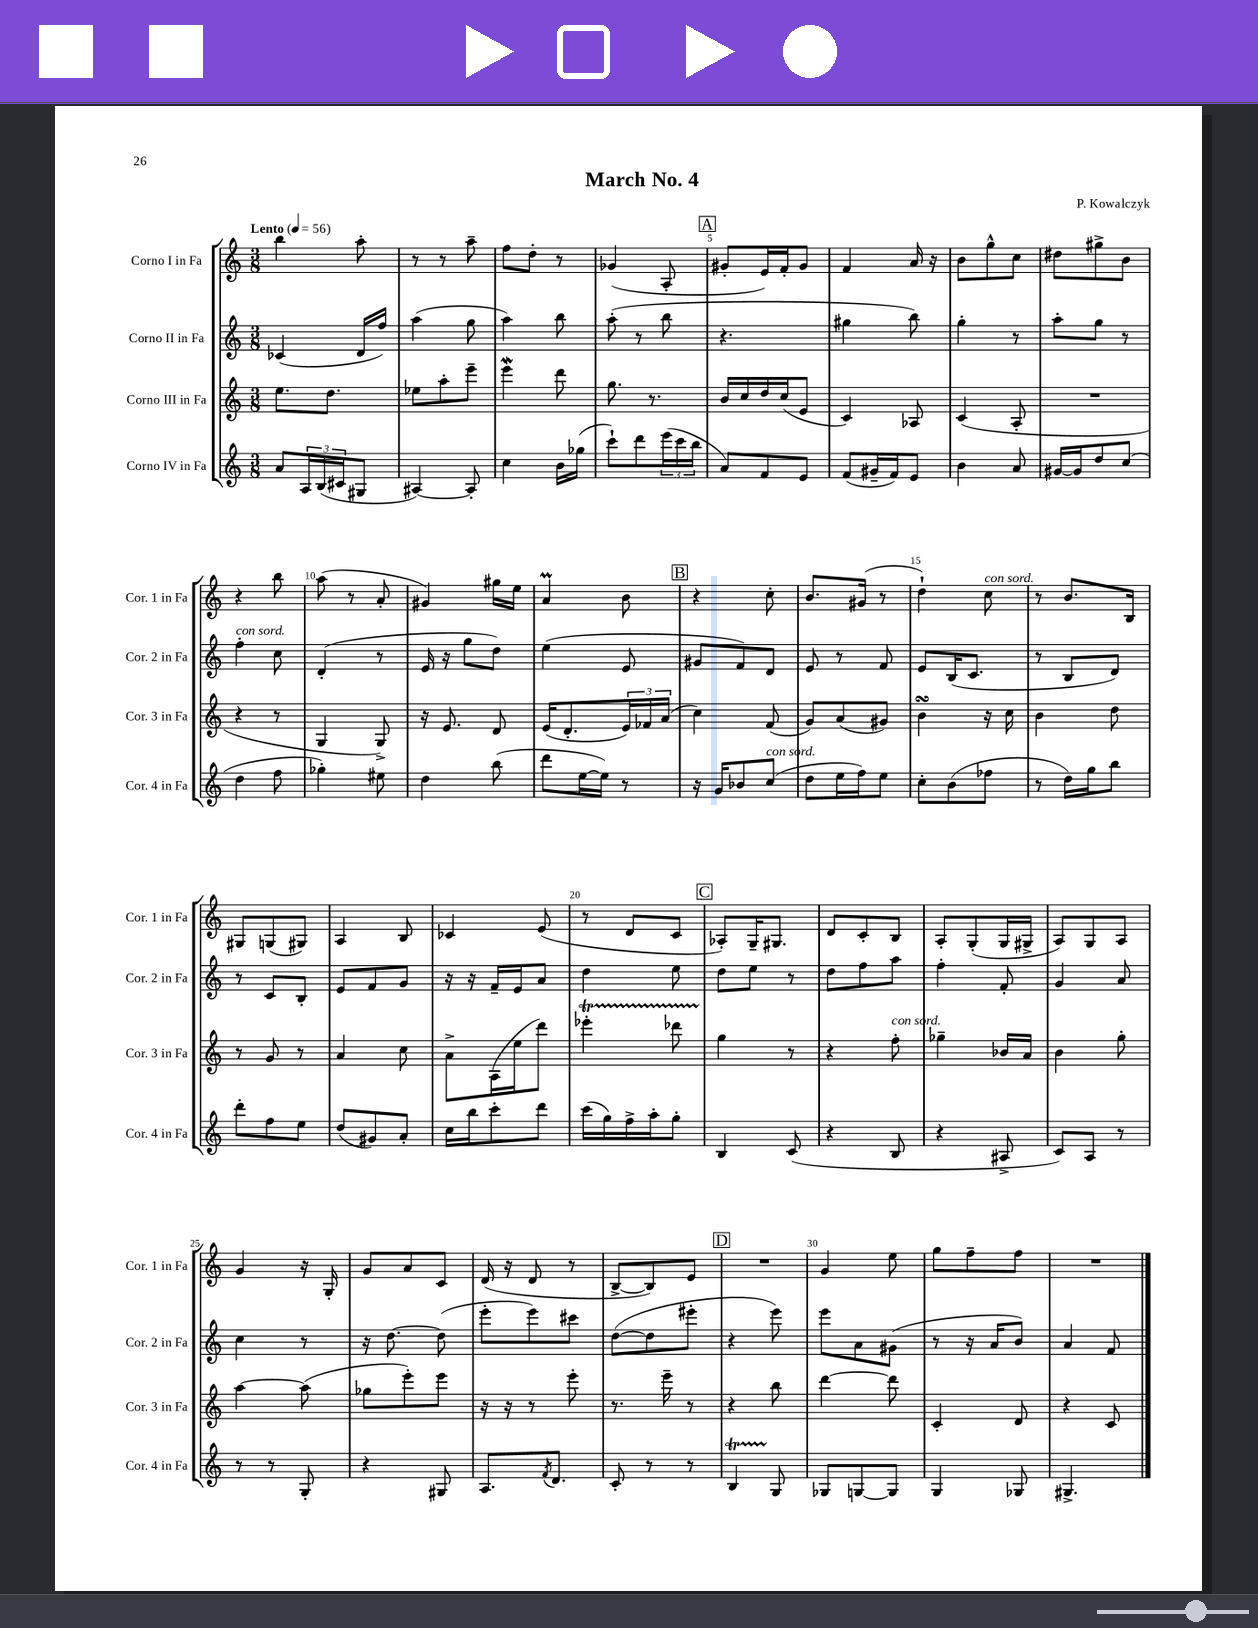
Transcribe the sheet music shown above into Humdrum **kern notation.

**kern	**kern	**kern	**kern
*staff4	*staff3	*staff2	*staff1
*clefG2	*clefG2	*clefG2	*clefG2
*k[]	*k[]	*k[]	*k[]
*M3/8	*M3/8	*M3/8	*M3/8
*MM56	*MM56	*MM56	*MM56
8a/L	8.ee\L	(4c-/	4bb\
24A/L	.	.	.
(24B/	.	.	.
.	8.dd\J	.	.
24c#/J	.	.	.
8G#/J	.	16d/LL	8aa'\
.	.	16ff/JJ)	.
=	=	=	=
[4A#/)	8ee-\L	(4aa\	8r
.	8aa'\	.	8r
8A#'/]	8eee~\J	8gg\	8aa~\
=	=	=	=
4cc\	4eee\	4aa\)	8ff\L
.	.	.	8dd'\J
16b\LL	8ddd\	8bb\	8r
(16gg-\JJ	.	.	.
=	=	=	=
8ccc`\L)	8.gg\	(8aa'\	(4g-/
8ddd\	.	8r	.
.	8.r	.	.
(24eee\L	.	8bb\	8A'/
24ccc\	.	.	.
24bb\JJ	.	.	.
=	=	=	=
8a/L)	16b/LL	4.r	8g#'/L
.	16cc/	.	.
8f/	16dd/	.	16e/L)
.	(16cc/J	.	16f'/J
8e/J	8e/J	.	8g#/J
=	=	=	=
(8f/L	4c/)	4gg#\	4f/
16g#~/L	.	.	.
16f/J)	.	.	.
8e/J	8A-/	8bb\)	16a/
.	.	.	16r
=	=	=	=
4b\	(4c/	4gg'\	8b\L
.	.	.	8gg^^\
8a/	8A'/	8r	8cc\J
=	=	=	=
[16g#/LL	4.r	8aa'\L	8dd#\L
16g#/]J	.	.	.
8dd/	.	8gg\J	8gg#^\
(8cc/J	.	8r	8b\J
=	=	=	=
4dd\	4r	4ff'\	4r
8ff\	8r	8cc\	8bb\
=	=	=	=
4gg-'\)	4G/	(4d'/	(8aa\
.	.	.	8r
8ee#\	8G^/)	8r	8a'/
=	=	=	=
4dd\	16r	16e/	4g#/)
.	8.e/	16r	.
.	.	8gg\L	.
(8bb\	8d/	8dd\J)	16gg#\LL
.	.	.	16ee\JJ
=	=	=	=
8ddd\L	(16e/LK	(4ee\	4a/
.	8.d'/	.	.
[16ee\L	.	.	.
16ee\]JJ)	.	.	.
8r	24e/L)	8e/	8b\
.	24f-/	.	.
.	(24a/JJ	.	.
=	=	=	=
16r	4cc\)	8g#/L	4r
16g/LK	.	.	.
8b-/	.	8f/)	.
(8cc/J	(8f/	8d/J	8cc'\
=	=	=	=
8dd\L	8g/L)	8e/	8.b/L
16ee\L	(8a/	8r	.
16ff\J)	.	.	(16g#/Jk
8ee\J	8g#/J)	8f/	8r
=	=	=	=
8cc'\L	4b\	8e/L	4dd`\)
(8b\	.	(16B/K	.
.	.	8.c/J	.
8ff-\J	16r	.	8cc\
.	16cc\	.	.
=	=	=	=
8r	4b\	8r	8r
16dd\LL)	.	8B/L	8.b/L
16gg\J	.	.	.
8bb\J	8dd\	8d/J)	.
.	.	.	16B/Jk
=	=	=	=
8ddd'\L	8r	8r	8G#/L
8ff\	8g/	8c/L	(8G/
8ee\J	8r	8B'/J	8G#/J)
=	=	=	=
(8dd/L	4a/	8e/L	4A/
8g#/)	.	8f/	.
8a'/J	8cc\	8g/J	8B/
=	=	=	=
16cc\LL	8a^\L	16r	4c-/
16bb\J	.	16r	.
8ccc'\	(16A\L	16f~/LL	.
.	16ee\J	16e/J	.
8ddd\J	8ddd\J)	8a/J	(8e/
=	=	=	=
(16ccc\LL	4eee-'\	4dd\	8r
16gg\)	.	.	.
16ff^\	.	.	8d/L
16aa'\J	.	.	.
8gg'\J	8ddd-\	8ee\	8c/J
=	=	=	=
4B/	4gg\	8dd\L	8A-'/L)
.	.	8ee\J	16G~/K
.	.	.	8.G#/J
(8c/	8r	8r	.
=	=	=	=
4r	4r	8dd\L	8d/L
.	.	8ff\	8c'/
8B/	8ff'\	8aa\J	8B/J
=	=	=	=
4r	4gg-~\	4ff'\	8A'/L
.	.	.	(8G'/
8A#^/	16b-/LL	8f'/	16G/L
.	16a/JJ	.	16G#^/JJ
=	=	=	=
8c/L)	4b\	4g/	8A/L)
8A/J	.	.	8G/
8r	8gg'\	8a/	8A/J
=	=	=	=
8r	[4aa\	4cc\	4g/
8r	.	.	.
8G'/	(8aa\]	8r	16r
.	.	.	16G'/
=	=	=	=
4r	8gg-\L	16r	8g/L
.	.	[8.dd\	.
.	8eee'\)	.	8a/
8G#/	8eee\J	(8dd\]	8c/J
=	=	=	=
8.A/L	16r	8eee'\L	(16d/
.	16r	.	16r
.	8r	8eee\)	8d/
8qf/	.	.	.
8.d/J	.	.	.
.	8eee'\	8ccc#\J	8r
=	=	=	=
8c'/	8.r	([8dd\L	[8B^/L
8r	.	8dd\]	8B/])
.	16eee~\	.	.
8r	8r	8eee#'\J	8e/J
=	=	=	=
4B/	4r	4r	4.r
8G/	8bb\	8eee\)	.
=	=	=	=
8G-/L	[4ddd\	8eee\L	4g/
[8G/	.	8a\	.
8G/]J	8ddd\]	(8g#\J	8ee\
=	=	=	=
4G/	4c'/	8r	8gg\L
.	.	16r	8ff~\
.	.	16a/LK	.
8G-/	8d/	8b/J)	8ff\J
=	=	=	=
4.G#^/	4r	4a/	4.r
.	8c/	8f/	.
==	==	==	==
*-	*-	*-	*-
